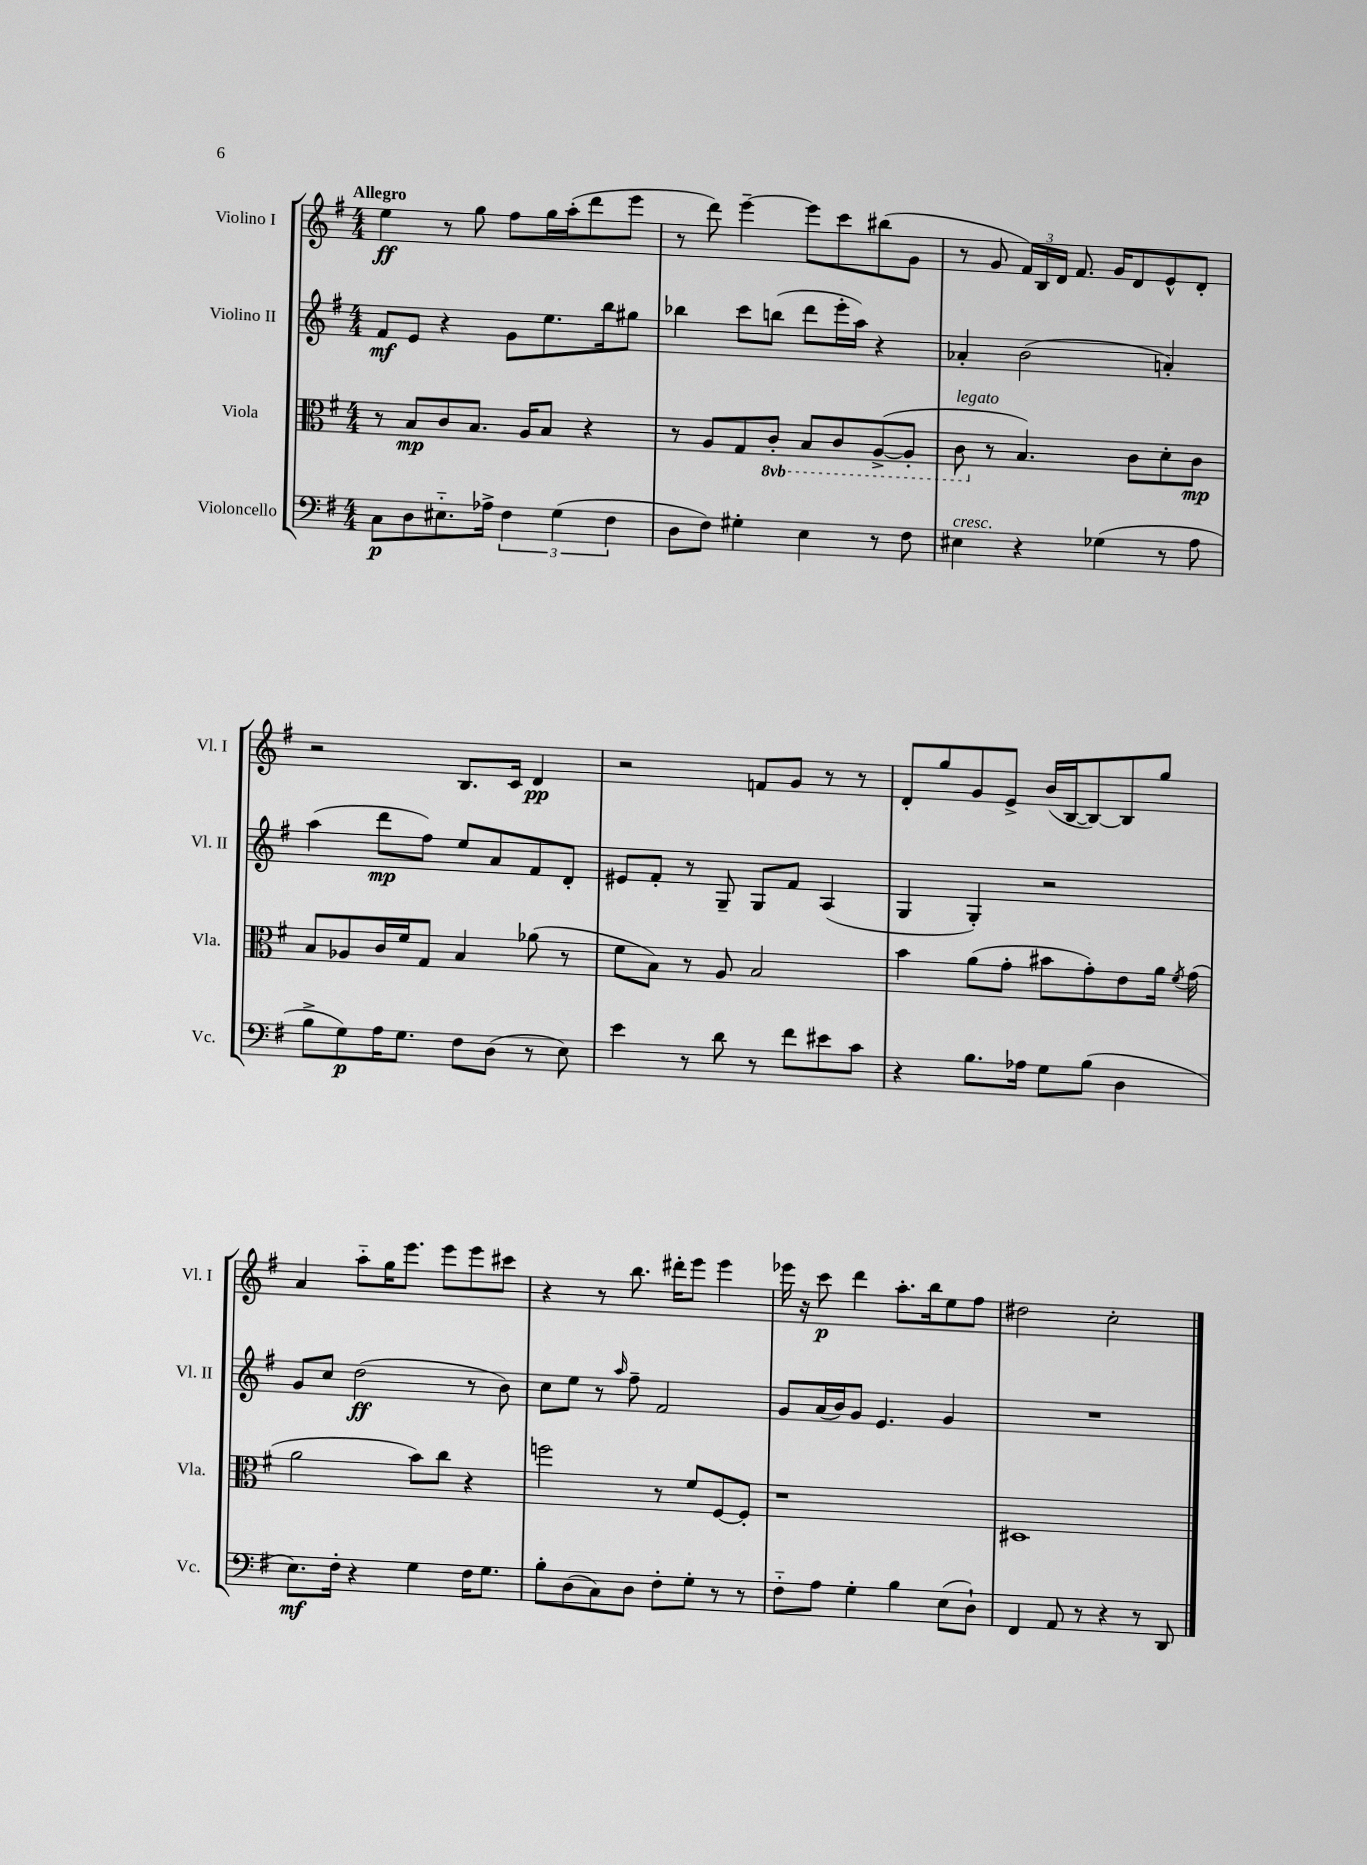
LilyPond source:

<<
\new StaffGroup <<
\new Staff = "s0" \with { instrumentName = "Violino I" shortInstrumentName = "Vl. I" } {
    \clef treble \key g \major \numericTimeSignature \time 4/4 \tempo "Allegro"
    \autoBeamOff e''4\ff r8 g''8 fis''8[ g''16 a''16-.( d'''8 e'''8] |
    r8 d'''8) e'''4~-- e'''8[ c'''8 bis''8( g'8] |
    r8 g'8 \tuplet 3/2 { fis'16[) b16 d'16] } fis'8. g'16[ d'8 e'8-^ d'8]-. |
    r2 b8.[ c'16] d'4\pp |
    r2 f'8[ g'8] r8 r8 |
    d'8[-. g''8 g'8 e'8]-> b'16[( b16~ b8~) b8 g''8] |
    a'4 a''8[-_ g''16 e'''8.] e'''8[ e'''8 cis'''8] |
    r4 r8 b''8. dis'''16[-. e'''8] e'''4 |
    ees'''16 r16 c'''8\p d'''4 a''8.[-. b''16 e''8 fis''8] |
    dis''2 c''2-. \bar "|." |
}
\new Staff = "s1" \with { instrumentName = "Violino II" shortInstrumentName = "Vl. II" } {
    \clef treble \key g \major \numericTimeSignature \time 4/4
    \autoBeamOff fis'8[\mf e'8] r4 g'8[ e''8. b''16 gis''8] |
    bes''4 c'''8[ b''8]( d'''8[ e'''16-. a''16]) r4 |
    aes'4-. b'2( a'4-.) |
    a''4( d'''8[\mp fis''8]) e''8[ a'8 fis'8 d'8]-. |
    eis'8[ fis'8]-. r8 g8-- g8[ fis'8] a4( |
    g4 g4-.) r2 |
    g'8[ c''8] d''2\ff( r8 b'8) |
    c''8[ e''8] r8 \grace { a''16 } fis''8-- fis'2 |
    g'8[ a'16( b'16) g'8] e'4. g'4 |
    R1 \bar "|." |
}
\new Staff = "s2" \with { instrumentName = "Viola" shortInstrumentName = "Vla." } {
    \clef alto \key g \major \numericTimeSignature \time 4/4 \set Staff.ottavationMarkups = #ottavation-simple-ordinals
    \autoBeamOff r8 b8[\mp c'8 b8.] a16[ b8] r4 |
    r8 a8[ g8 \ottava #-1 c8]-. b,8[ c8 a,8~->( a,8]-. |
    c8^\markup { \italic "legato" } \ottava #0 r8 b4.) c'8[ d'8-. c'8]\mp |
    b8[ aes8 c'16 fis'16 g8] b4 aes'8( r8 |
    fis'8[ b8]) r8 a8 b2 |
    b'4 a'8[( g'8]-. bis'8[ g'8-.) e'8 a'16] \acciaccatura { fis'8 } g'16( |
    a'2 b'8[) c''8] r4 |
    f''2 r8 fis'8[ fis8~ fis8]-. |
    r1 |
    dis1 \bar "|." |
}
\new Staff = "s3" \with { instrumentName = "Violoncello" shortInstrumentName = "Vc." } {
    \clef bass \key g \major \numericTimeSignature \time 4/4
    \autoBeamOff c8[\p d8 eis8.-_ aes16]-> \tuplet 3/2 { fis4 g4( fis4 } |
    d8[ fis8]) gis4-. e4 r8 fis8 |
    eis4^\markup { \italic "cresc." } r4 ges4( r8 a8 |
    b8[-> g8\p) a16 g8.] fis8[ d8]( r8 e8) |
    e'4 r8 d'8 r8 fis'8[ eis'8 c'8] |
    r4 b8.[ aes16] g8[ b8]( d4 |
    e8.[\mf) fis16]-. r4 g4 fis16[ g8.] |
    b8[-. d8( c8) d8] fis8[-. g8]-. r8 r8 |
    fis8[-_ a8] g4-. b4 e8[( d8]-!) |
    fis,4 a,8 r8 r4 r8 d,8 \bar "|." |
}
>>
>>
\layout { \context { \Score \remove "Bar_number_engraver" } }
